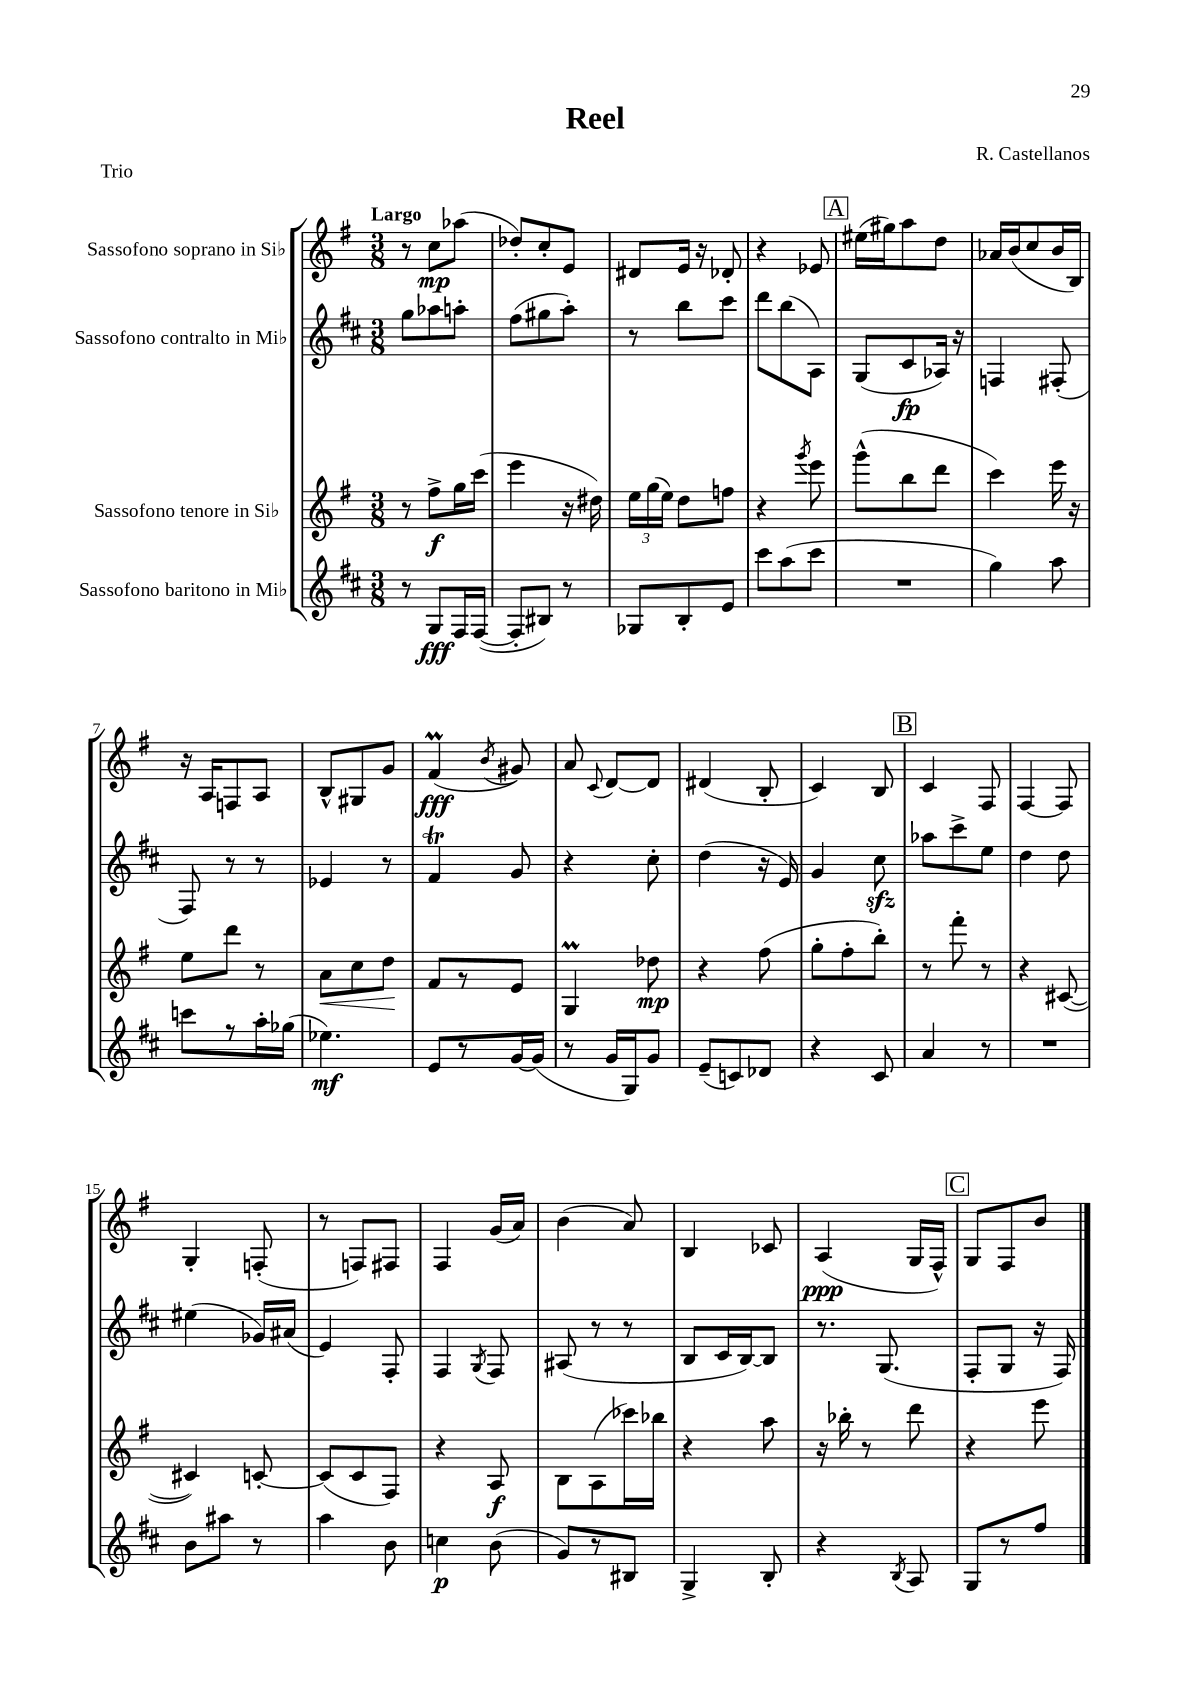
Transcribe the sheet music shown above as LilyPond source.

\header { title = "Reel" composer = "R. Castellanos" piece = "Trio" }
<<
\new StaffGroup <<
\new Staff = "s0" \with { instrumentName = "Sassofono soprano in Sib" } {
    \clef treble \key g \major \numericTimeSignature \time 3/8 \tempo "Largo"
    \autoBeamOff r8 c''8[\mp aes''8]( |
    des''8[-.) c''8-. e'8] |
    dis'8[ e'16] r16 des'8-. |
    r4 ees'8 |
    \mark \markup { \box "A" } eis''16[( gis''16) a''8 d''8] |
    aes'16[ b'16( c''8 b'16 b16]) |
    r16 a16[ f8 a8] |
    b8[-^ gis8 g'8] |
    fis'4\prall\fff( \acciaccatura { b'8 } gis'8) |
    a'8 \appoggiatura { c'8 } d'8[~ d'8] |
    dis'4( b8-. |
    c'4) b8 |
    \mark \markup { \box "B" } c'4 fis8 |
    fis4~ fis8 |
    g4-. f8-.( |
    r8 f8[) fis8] |
    fis4 g'16[( a'16]) |
    b'4( a'8) |
    b4 ces'8 |
    a4\ppp( g16[ fis16]-^) |
    \mark \markup { \box "C" } g8[ fis8 b'8] \bar "|." |
}
\new Staff = "s1" \with { instrumentName = "Sassofono contralto in Mib" } {
    \clef treble \key d \major \numericTimeSignature \time 3/8
    \autoBeamOff g''8[ aes''8 a''8]-. |
    fis''8[( gis''8 a''8]-.) |
    r8 b''8[ cis'''8] |
    d'''8[ b''8( a8]) |
    \mark \markup { \box "A" } g8[( cis'8\fp aes16]) r16 |
    f4 fis8-.( |
    fis8) r8 r8 |
    ees'4 r8 |
    fis'4\trill g'8 |
    r4 cis''8-. |
    d''4( r16 e'16) |
    g'4 cis''8\sfz |
    \mark \markup { \box "B" } aes''8[ cis'''8-> e''8] |
    d''4 d''8 |
    eis''4( ges'16[) ais'16]( |
    e'4) fis8-. |
    fis4 \acciaccatura { g8 } fis8 |
    ais8( r8 r8 |
    b8[ cis'16 b16~) b8] |
    r8. g8.( |
    \mark \markup { \box "C" } fis8[-. g8] r16 fis16) \bar "|." |
}
\new Staff = "s2" \with { instrumentName = "Sassofono tenore in Sib" } {
    \clef treble \key g \major \numericTimeSignature \time 3/8
    \autoBeamOff r8 fis''8[->\f g''16 c'''16]( |
    e'''4 r16 dis''16) |
    \tuplet 3/2 { e''16[ g''16( e''16]) } d''8[ f''8] |
    r4 \acciaccatura { g'''8 } e'''8 |
    \mark \markup { \box "A" } g'''8[-^( b''8 d'''8] |
    c'''4) e'''16 r16 |
    e''8[ d'''8] r8 |
    a'8[\< c''8 d''8]\! |
    fis'8[ r8 e'8] |
    g4\prall des''8\mp |
    r4 fis''8( |
    g''8[-. fis''8-. b''8]-.) |
    \mark \markup { \box "B" } r8 fis'''8-. r8 |
    r4 cis'8~( |
    cis'4) c'8~-. |
    c'8[( c'8 fis8]) |
    r4 a8\f |
    b8[ a8( ces'''16) bes''16] |
    r4 a''8 |
    r16 bes''16-. r8 d'''8 |
    \mark \markup { \box "C" } r4 e'''8 \bar "|." |
}
\new Staff = "s3" \with { instrumentName = "Sassofono baritono in Mib" } {
    \clef treble \key d \major \numericTimeSignature \time 3/8
    \autoBeamOff r8 g8[\fff fis16 fis16]~( |
    fis8[-. bis8]) r8 |
    ges8[ b8-. e'8] |
    cis'''8[ a''8( cis'''8] |
    \mark \markup { \box "A" } R4. |
    g''4) a''8 |
    c'''8[ r8 a''16-. ges''16]( |
    ees''4.\mf) |
    e'8[ r8 g'16~ g'16]( |
    r8 g'16[ g16) g'8] |
    e'8[--( c'8) des'8] |
    r4 cis'8 |
    \mark \markup { \box "B" } a'4 r8 |
    R4. |
    b'8[ ais''8] r8 |
    a''4 b'8 |
    c''4\p b'8( |
    g'8[) r8 bis8] |
    g4-> b8-. |
    r4 \acciaccatura { b8 } a8 |
    \mark \markup { \box "C" } g8[ r8 fis''8] \bar "|." |
}
>>
>>
